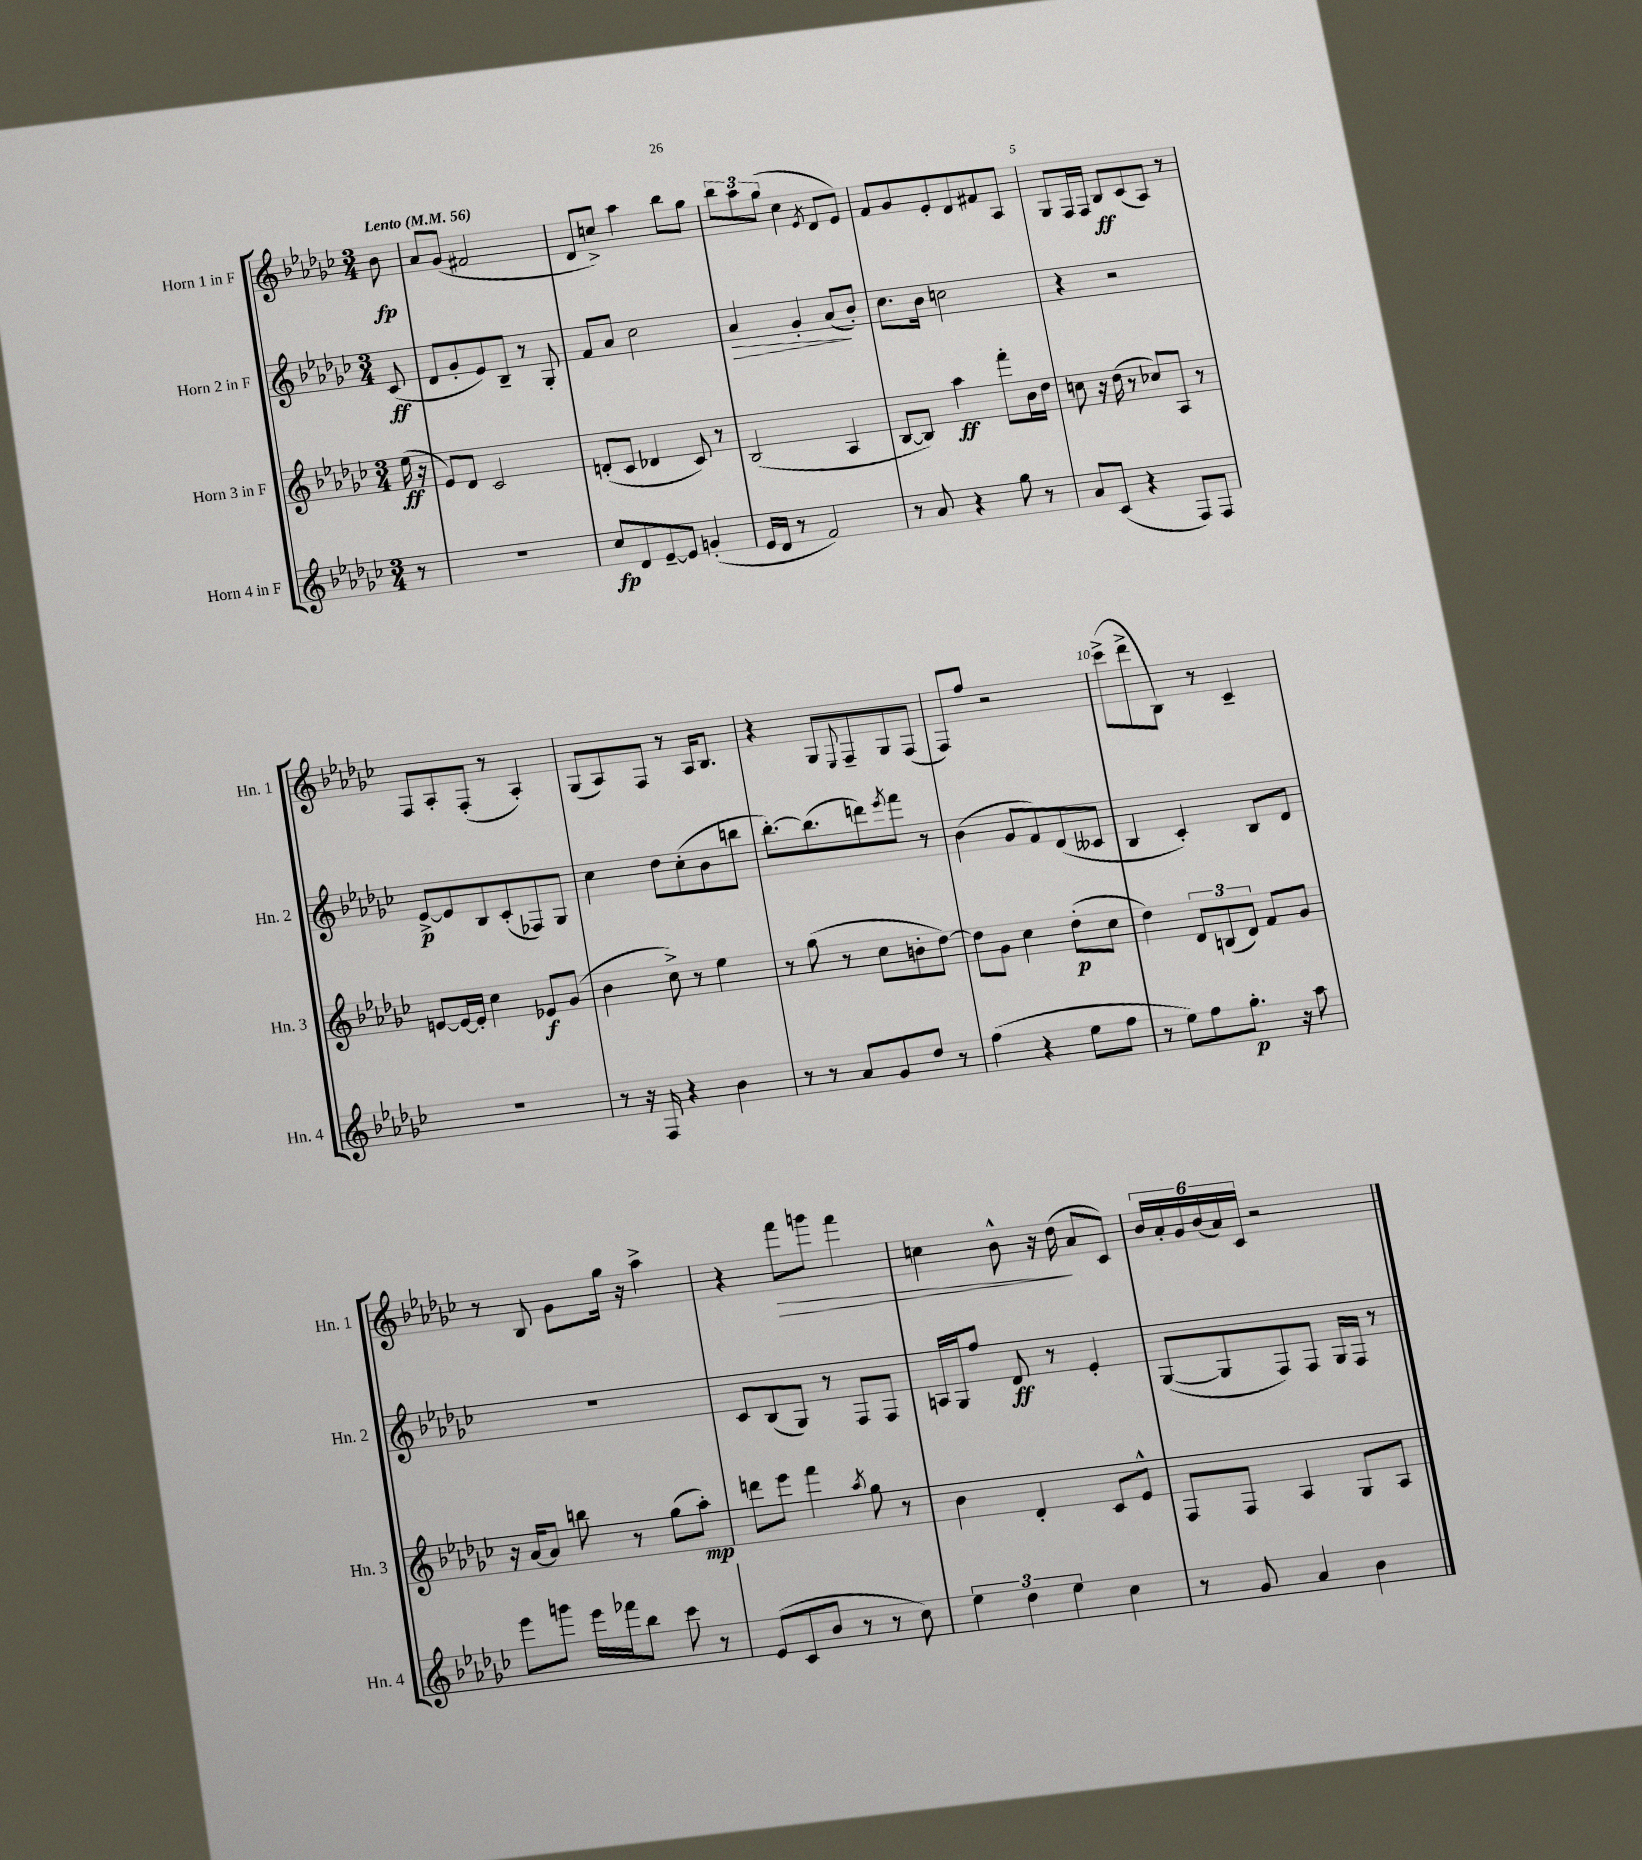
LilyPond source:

<<
\new StaffGroup <<
\new Staff = "s0" \with { instrumentName = "Horn 1 in F" shortInstrumentName = "Hn. 1" } {
    \clef treble \key ges \major \numericTimeSignature \time 3/4 \partial 8 \tempo "Lento" 4 = 56
    bes'8\fp |
    aes'8 ges'8( fis'2 |
    des'8 c''8->) aes''4 bes''8 ges''8 |
    \tuplet 3/2 { bes''8 aes''8 ges''8( } ces''4 \acciaccatura { ees'8 } des'8 ees'8) |
    f'8 ges'8 ees'8-. des'8 fis'8 aes8 |
    ges8 f16 f16 bes8\ff ces'8( aes8) r8 |
    f8 aes8-. f8-.( r8 aes4-.) |
    ges8( aes8) f8 r8 aes16 bes8. |
    r4 ges8 \appoggiatura { ees8 } f8-- ges8 f8( |
    f8) f''8 r2 |
    ces'''8->( des'''8-> bes8) r8 ces'4-- |
    r8 bes8 ges'8 ges''16 r16 aes''4-> |
    r4 f'''8\> g'''8 f'''4 |
    c''4 bes'8-^ r16 des''16\!( aes'8 ces'8) |
    \tuplet 6/4 { bes'16 aes'16-. ges'16 bes'16( aes'16) ces'16 } r2 \bar "|." |
}
\new Staff = "s1" \with { instrumentName = "Horn 2 in F" shortInstrumentName = "Hn. 2" } {
    \clef treble \key ges \major \numericTimeSignature \time 3/4 \partial 8
    ces'8\ff( |
    des'8 ges'8-. ees'8) bes8-- r8 ges8-. |
    f'8 aes'8 ces''2 |
    aes'4\> ges'4-. aes'8\!( bes'8-.) |
    ces''8. bes'16 c''2 |
    r4 r2 |
    ees'8~->\p ees'8 bes8 ces'8-.( fes8) ges8 |
    ces''4 des''8 ces''8-.( bes'8 b''8 |
    bes''8.~-.) bes''8.( d'''8) \acciaccatura { ees'''8 } f'''8 r8 |
    bes'4( ges'8 f'8) des'8( ceses'8 |
    bes4 ces'4-.) bes8 des'8 |
    R2. |
    ces'8 bes8( ges8) r8 f8 f8 |
    a16 ges16 f''8 des'8\ff r8 ees'4-. |
    ges8~( ges8 f8) f8 ges16 f16 r8 \bar "|." |
}
\new Staff = "s2" \with { instrumentName = "Horn 3 in F" shortInstrumentName = "Hn. 3" } {
    \clef treble \key ges \major \numericTimeSignature \time 3/4 \partial 8
    ees''16\ff( r16 |
    ees'8) des'8 ces'2 |
    d'8-.( ces'8 des'4 ces'8) r8 |
    bes2( aes4 |
    bes8~ bes8) aes''4\ff f'''8-. bes'16 des''16 |
    c''8 r16 des''16( r8 ces''8) aes8 r8 |
    e'8~ e'16~ e'16-. ces''4 ees'8\f ges'8( |
    bes'4 ces''8->) r8 ees''4 |
    r8 ges''8( r8 ces''8 b'8-. des''8~) |
    des''8 ges'8 ces''4 des''8-.\p( ces''8 |
    des''4) \tuplet 3/2 { des'8 b8( des'8) } f'8 ges'8 |
    r16 aes'16~ aes'8 b''8 r8 ges''8( aes''8-.\mp) |
    d'''8 ees'''8 f'''4 \acciaccatura { aes''8 } ges''8 r8 |
    bes'4 des'4-. ces'8 ees'8-^ |
    f8 f8 aes4 ges8 aes8 \bar "|." |
}
\new Staff = "s3" \with { instrumentName = "Horn 4 in F" shortInstrumentName = "Hn. 4" } {
    \clef treble \key ges \major \numericTimeSignature \time 3/4 \partial 8
    r8 |
    R2. |
    ces''8\fp des'8 ees'8~-- ees'8 g'4-.( |
    ees'16 des'16 r8 f'2) |
    r8 aes'8 r4 ges''8 r8 |
    aes'8 ces'8( r4 f8) f8 |
    R2. |
    r8 r16 f16 r4 bes'4 |
    r8 r8 aes'8 ges'8 des''8 r8 |
    f''4( r4 ees''8 f''8 |
    r8 ees''8) f''8 ges''8.-.\p r16 aes''8 |
    ees'''8 g'''8 ees'''16 fes'''16 bes''8 ces'''8 r8 |
    ees'8( ces'8 bes'8 r8 r8 ces''8) |
    \tuplet 3/2 { ees''4 des''4 ees''4 } ces''4 |
    r8 ges'8 aes'4 bes'4 \bar "|." |
}
>>
>>
\layout { \context { \Score \override BarNumber.break-visibility = ##(#f #t #t) barNumberVisibility = #(every-nth-bar-number-visible 5) } }
